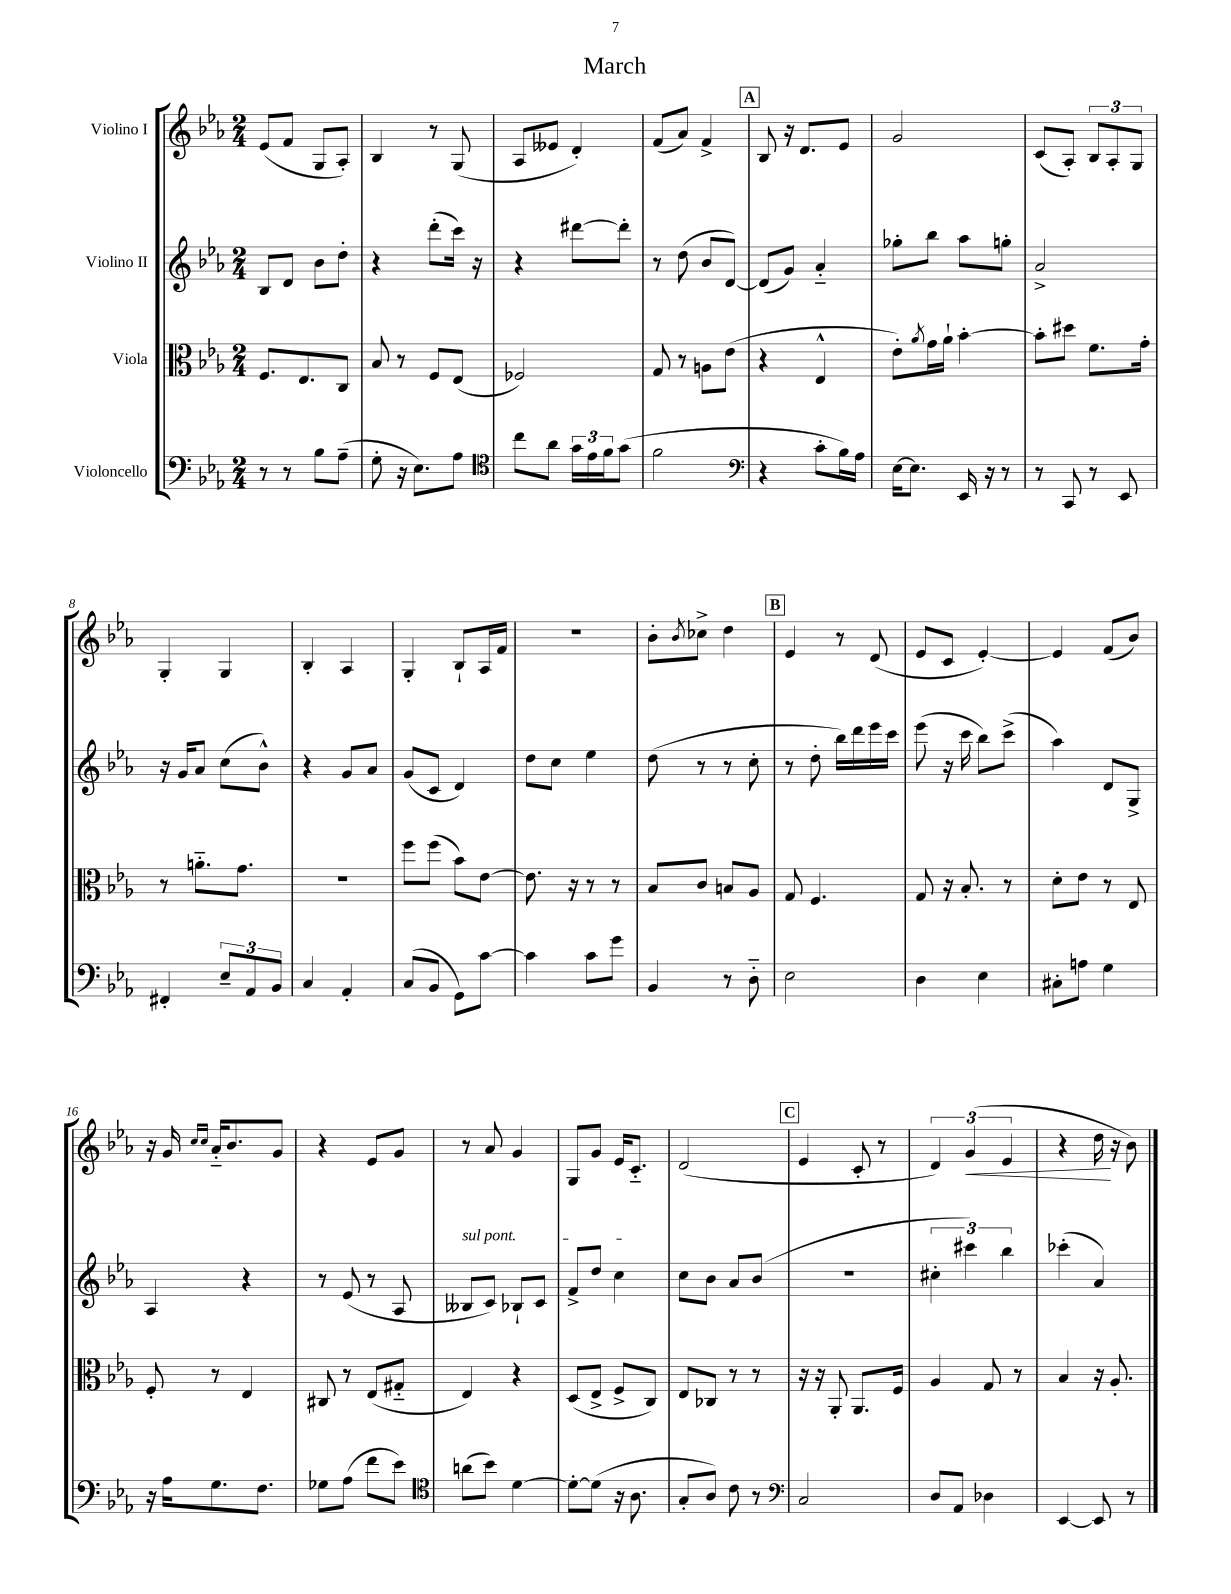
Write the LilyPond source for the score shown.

\header { title = "March" }
<<
\new StaffGroup <<
\new Staff = "s0" \with { instrumentName = "Violino I" } {
    \clef treble \key ees \major \numericTimeSignature \time 2/4
    ees'8( f'8 g8 aes8-.) |
    bes4 r8 g8( |
    aes8 eeses'8 d'4-.) |
    f'8( aes'8) f'4-> |
    \mark \markup { \box "A" } bes8 r16 d'8. ees'8 |
    g'2 |
    c'8( aes8-.) \tuplet 3/2 { bes8 aes8-. g8 } |
    g4-. g4 |
    bes4-. aes4 |
    g4-. bes8-! aes16 f'16 |
    R2 |
    bes'8-. \acciaccatura { bes'8 } ces''8-> d''4 |
    \mark \markup { \box "B" } ees'4 r8 d'8( |
    ees'8 c'8 ees'4~-.) |
    ees'4 f'8( bes'8) |
    r16 g'16 \grace { c''16 c''16 } aes'16-_ bes'8. g'8 |
    r4 ees'8 g'8 |
    r8 aes'8 g'4 |
    g8 g'8 ees'16 c'8.-_ |
    d'2( |
    \mark \markup { \box "C" } ees'4 c'8-. r8 |
    \tuplet 3/2 { d'4) g'4\<( ees'4 } |
    r4 d''16\! r16 bes'8) \bar "|." |
}
\new Staff = "s1" \with { instrumentName = "Violino II" } {
    \clef treble \key ees \major \numericTimeSignature \time 2/4
    bes8 d'8 bes'8 d''8-. |
    r4 d'''8-.( c'''16) r16 |
    r4 dis'''8~ dis'''8-. |
    r8 d''8( bes'8 d'8~) |
    \mark \markup { \box "A" } d'8( g'8) aes'4-_ |
    ges''8-. bes''8 aes''8 g''8-. |
    aes'2-> |
    r16 g'16 aes'8 c''8( bes'8-^) |
    r4 g'8 aes'8 |
    g'8( c'8 d'4) |
    d''8 c''8 ees''4 |
    d''8( r8 r8 c''8-. |
    \mark \markup { \box "B" } r8 d''8-. bes''16) d'''16 ees'''16 c'''16 |
    ees'''8( r16 c'''16 bes''8) c'''8->( |
    aes''4) d'8 g8-> |
    aes4 r4 |
    r8 ees'8( r8 aes8 |
    \once \override TextSpanner.bound-details.left.text = \markup { \italic "sul pont." } beses8\startTextSpan c'8) bes8-! c'8 |
    f'8-> d''8 c''4\stopTextSpan |
    c''8 bes'8 aes'8 bes'8( |
    \mark \markup { \box "C" } r2 |
    \tuplet 3/2 { cis''4-. cis'''4) bes''4 } |
    ces'''4-.( aes'4) \bar "|." |
}
\new Staff = "s2" \with { instrumentName = "Viola" } {
    \clef alto \key ees \major \numericTimeSignature \time 2/4
    f8. ees8. c8 |
    bes8 r8 f8 ees8( |
    fes2) |
    g8 r8 a8 ees'8( |
    \mark \markup { \box "A" } r4 ees4-^ |
    ees'8-.) \acciaccatura { aes'8 } g'16 aes'16-! bes'4~-. |
    bes'8-. dis''8 f'8. g'16-. |
    r8 a'8.-_ g'8. |
    r2 |
    f''8 f''8( bes'8) ees'8~ |
    ees'8. r16 r8 r8 |
    bes8 c'8 b8 aes8 |
    \mark \markup { \box "B" } g8 f4. |
    g8 r16 bes8.-. r8 |
    d'8-. ees'8 r8 ees8 |
    f8-. r8 ees4 |
    cis8 r8 ees8( gis8-_ |
    ees4) r4 |
    d8( ees8-> f8-> c8) |
    ees8 ces8 r8 r8 |
    \mark \markup { \box "C" } r16 r16 aes,8-. aes,8. f16 |
    aes4 g8 r8 |
    bes4 r16 aes8.-. \bar "|." |
}
\new Staff = "s3" \with { instrumentName = "Violoncello" } {
    \clef bass \key ees \major \numericTimeSignature \time 2/4
    r8 r8 bes8 aes8--( |
    g8-. r16 ees8.) aes8 |
    \clef tenor c''8 aes'8 \tuplet 3/2 { g'16 ees'16 f'16 } g'8( |
    f'2 |
    \mark \markup { \box "A" } \clef bass r4 c'8-. bes16) aes16 |
    ees16~ ees8. ees,16 r16 r8 |
    r8 c,8 r8 ees,8 |
    fis,4-. \tuplet 3/2 { ees8-- aes,8 bes,8 } |
    c4 aes,4-. |
    c8( bes,8 g,8) c'8~ |
    c'4 c'8 g'8 |
    bes,4 r8 d8-_ |
    \mark \markup { \box "B" } ees2 |
    d4 ees4 |
    cis8-. a8 g4 |
    r16 aes16 g8. f8. |
    ges8 aes8( f'8 ees'8) |
    \clef tenor a'8( bes'8) d'4~ |
    d'8~-. d'8( r16 aes8. |
    g8-. aes8) c'8 r8 |
    \mark \markup { \box "C" } \clef bass c2 |
    d8 aes,8 des4 |
    ees,4~ ees,8 r8 \bar "|." |
}
>>
>>
